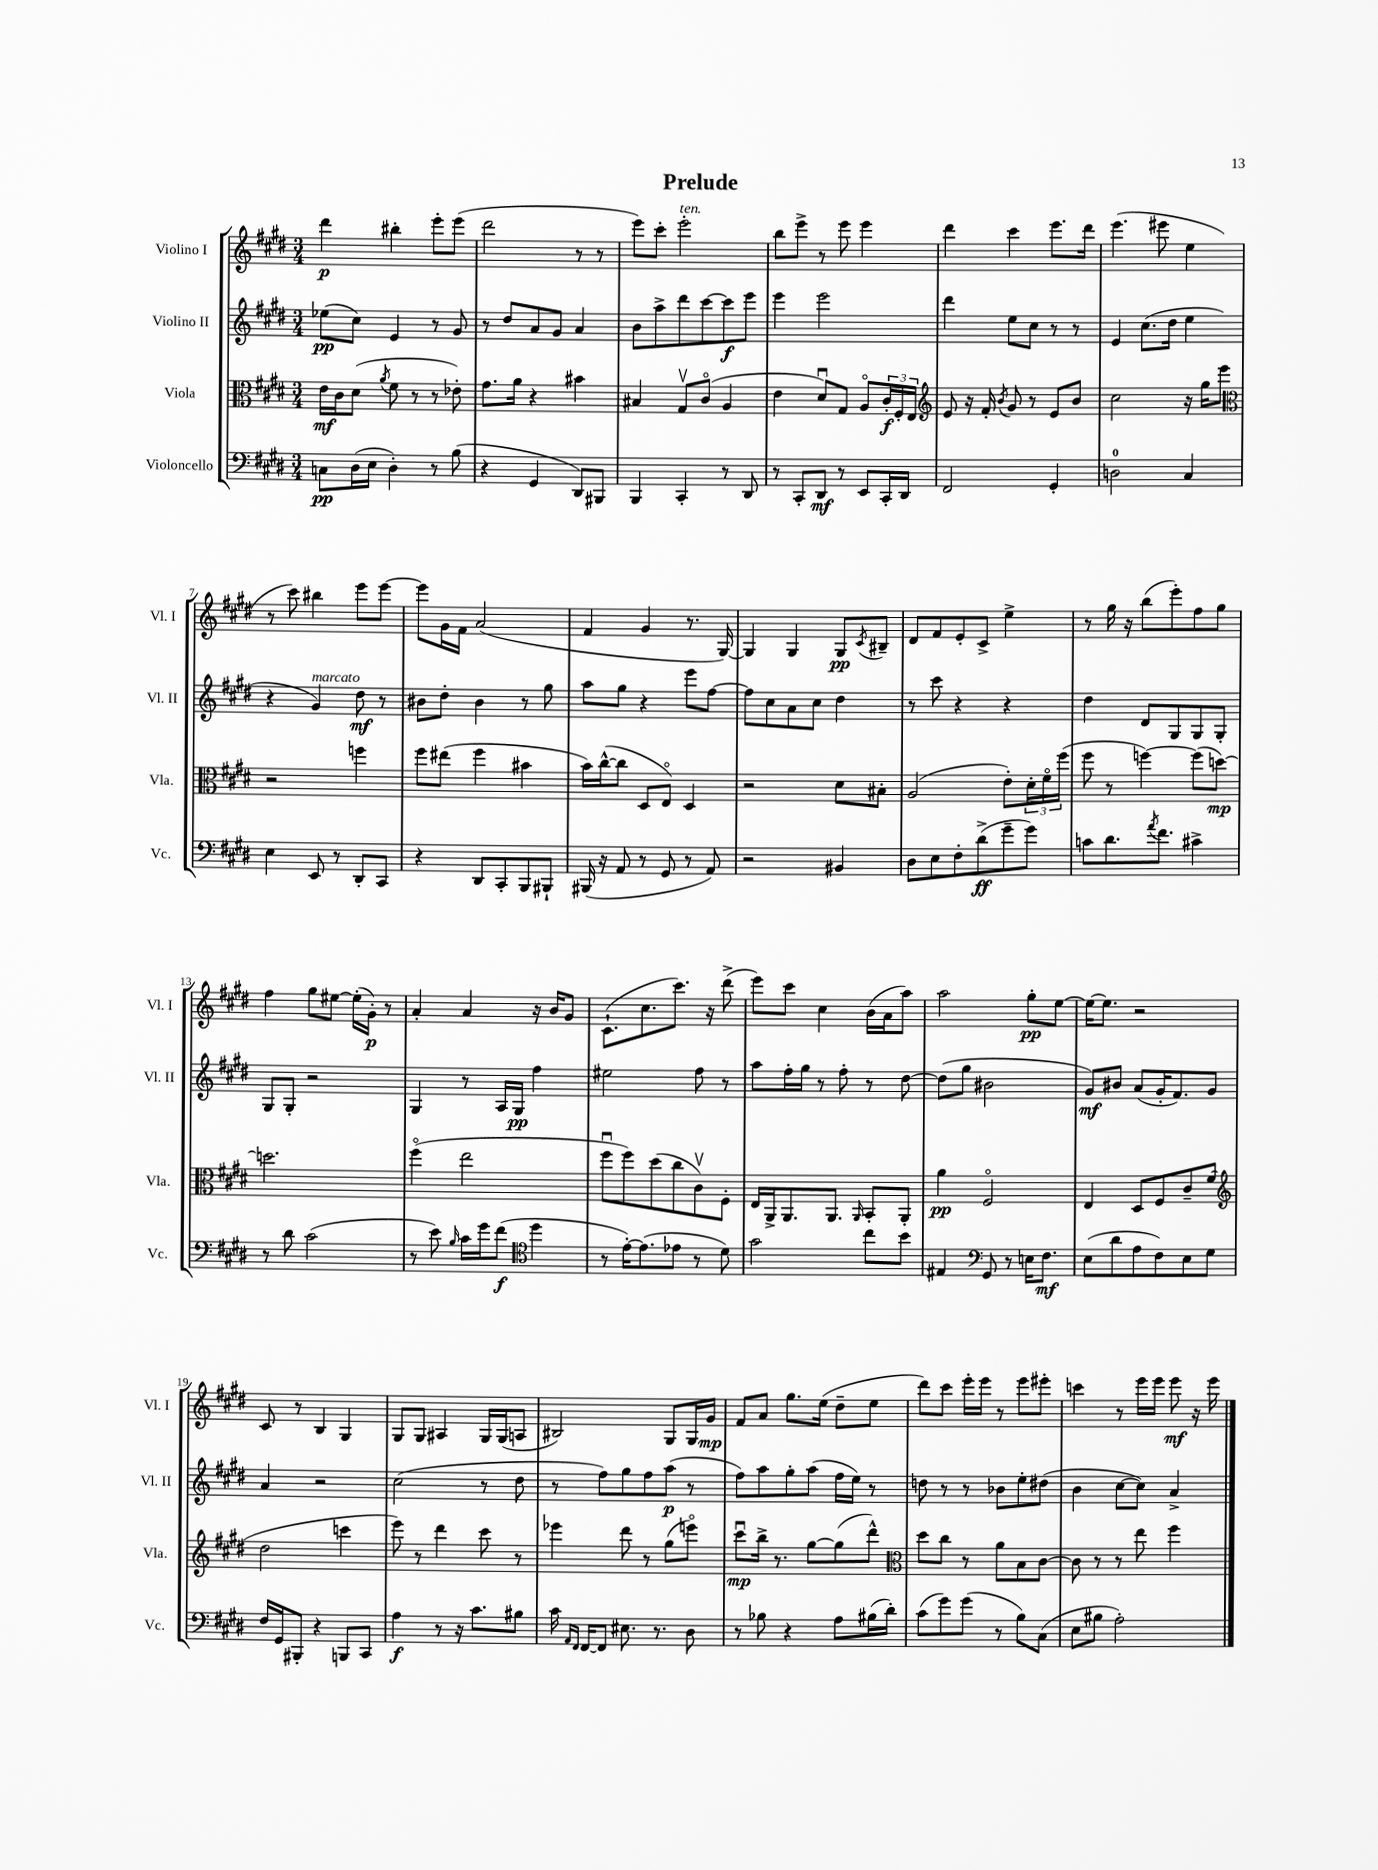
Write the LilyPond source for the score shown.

\header { title = "Prelude" }
<<
\new StaffGroup <<
\new Staff = "s0" \with { instrumentName = "Violino I" shortInstrumentName = "Vl. I" } {
    \clef treble \key e \major \numericTimeSignature \time 3/4
    dis'''4\p bis''4-. e'''8-. e'''8( |
    dis'''2 r8 r8 |
    e'''8) cis'''8-. e'''2-.^\markup { \italic "ten." } |
    b''8 e'''8-> r8 e'''8 e'''4 |
    dis'''4 cis'''4 e'''8. dis'''16 |
    e'''4.( eis'''8 e''4 |
    r8 cis'''8) bis''4 e'''8 e'''8~ |
    e'''8 gis'16 fis'16 a'2( |
    fis'4 gis'4 r8. gis16~) |
    gis4 gis4 gis8\pp \acciaccatura { cis'8 } bis8-- |
    dis'8 fis'8 e'8-. cis'8-> e''4-> |
    r8 gis''16 r16 b''8( e'''8-.) fis''8 gis''8 |
    fis''4 gis''8 eis''8~ eis''16-.( gis'16-.\p) r8 |
    a'4-. a'4 r16 b'16 gis'8 |
    cis'8.-!( cis''8. cis'''8.) r16 dis'''8->( |
    e'''8) cis'''8 cis''4 b'16( a'16 a''8) |
    a''2 gis''8-.\pp e''8~ |
    e''16~ e''8. r2 |
    cis'8 r8 b4 gis4 |
    gis8 gis8 ais4 gis16 gis16( a8 |
    bis2) gis8 gis16 gis'16\mp |
    fis'8 a'8 gis''8. e''16( dis''8-- e''8 |
    dis'''8) cis'''8 e'''16-. e'''16 r8 e'''8 eis'''8-. |
    c'''4 r8 e'''16 e'''16 e'''8\mf r16 e'''16 \bar "|." |
}
\new Staff = "s1" \with { instrumentName = "Violino II" shortInstrumentName = "Vl. II" } {
    \clef treble \key e \major \numericTimeSignature \time 3/4
    ees''8\pp( cis''8) e'4 r8 gis'8 |
    r8 dis''8 a'8 gis'8 a'4 |
    b'8 a''8-> dis'''8 cis'''8~ cis'''8\f e'''8 |
    e'''4 e'''2 |
    dis'''4 e''8 cis''8 r8 r8 |
    e'4 cis''8.( dis''16 e''4 |
    r4 gis'4^\markup { \italic "marcato" }) dis''8\mf r8 |
    bis'8 dis''8-. bis'4 r8 gis''8 |
    a''8 gis''8 r4 e'''8 fis''8~ |
    fis''8 cis''8 a'8 cis''8 dis''4 |
    r8 cis'''8 r4 r4 |
    dis''4 dis'8 gis8 gis8 gis8-. |
    gis8 gis8-. r2 |
    gis4 r8 a16 gis16\pp fis''4 |
    eis''2 fis''8 r8 |
    a''8 fis''16-. gis''16 r8 fis''8-. r8 dis''8~ |
    dis''8( gis''8 bis'2 |
    gis'8\mf) bis'8 a'8( gis'16-. fis'8.) gis'8 |
    a'4 r2 |
    cis''2( r8 dis''8 |
    r8 fis''8) gis''8 fis''8 a''8\p( r8 |
    fis''8) a''8 gis''8-. a''8( fis''16 e''16) r8 |
    d''8 r8 r8 bes'8 e''8-. dis''8( |
    b'4 cis''8~ cis''8) a'4-> \bar "|." |
}
\new Staff = "s2" \with { instrumentName = "Viola" shortInstrumentName = "Vla." } {
    \clef alto \key e \major \numericTimeSignature \time 3/4
    e'16\mf cis'16 dis'8( \acciaccatura { a'8 } fis'8 r8 r8 ees'8-.) |
    gis'8. a'16 r4 bis'4 |
    bis4 gis8\upbow cis'8\flageolet( a4 |
    e'4 dis'8\downbow) gis8 a8\flageolet \tuplet 3/2 { cis'16-.\f fis16-. e16 } |
    \clef treble e'8 r16 fis'16-. \acciaccatura { b'8 } gis'8 r8 e'8 b'8 |
    cis''2 r16 gis''16 e'''8 |
    \clef alto r2 f''4 |
    fis''8 eis''8( fis''4 bis'4 |
    b'16) cis''16~-^( cis''8 dis8 e8\flageolet) dis4 |
    r2 dis'8 bis8-. |
    a2( e'8-.) \tuplet 3/2 { dis'16-. fis'16\flageolet fis''16( } |
    fis''8 r8 f''4~) f''8( d''8~\mp) |
    d''2. |
    fis''4\flageolet( e''2 |
    fis''8\downbow fis''8) dis''8( cis''8 cis'8\upbow) fis8-. |
    e16 a,16-> a,8. a,8. \grace { a,16 } b,8-. a,8-. |
    a'4\pp fis2\flageolet |
    e4 dis8 fis8 cis'8-- fis'8( |
    \clef treble dis''2 c'''4 |
    e'''8) r8 dis'''4 cis'''8 r8 |
    ees'''4 dis'''8 r8 gis''8( e'''8\flageolet) |
    cis'''8\downbow\mp b''16-> r8. gis''8~ gis''8( dis'''8-^) |
    \clef alto dis''8 cis''8 r8 a'8 b8 cis'8~ |
    cis'8 r8 r8 e''8 fis''4 \bar "|." |
}
\new Staff = "s3" \with { instrumentName = "Violoncello" shortInstrumentName = "Vc." } {
    \clef bass \key e \major \numericTimeSignature \time 3/4
    c8\pp dis16( e16 dis4-.) r8 b8( |
    r4 gis,4 dis,8) bis,,8 |
    b,,4 cis,4-. r8 dis,8 |
    r8 cis,8-. dis,8\mf r8 e,8 cis,16-. dis,16 |
    fis,2 gis,4-. |
    d2-0 cis4 |
    e4 e,8 r8 dis,8-. cis,8 |
    r4 dis,8 cis,8-. b,,8 bis,,8-! |
    bis,,16( r16 a,8 r8 gis,8 r8 a,8) |
    r2 bis,4 |
    dis8 e8 fis8-. dis'8->\ff( gis'8-- gis'8) |
    c'8 dis'8. \acciaccatura { a'8 } fis'8. cis'4-> |
    r8 dis'8 cis'2( |
    r8 e'8) \grace { b16 } cis'16 gis'16 fis'8\f( \clef tenor dis''4 |
    r8 e'16~-.) e'8.( ees'8 r8 dis'8) |
    gis'2 cis''8 b'8 |
    eis4 \clef bass gis,8 r8 e16 fis8.\mf |
    e8( dis'8 a8 fis8) e8 gis8 |
    fis16 gis,16 bis,,8-. r4 b,,8 cis,8 |
    a4\f r8 r16 cis'8. bis8 |
    cis'16 \grace { a,16 fis,16 } fis,16~ fis,8 eis8. r8. dis8 |
    r8 bes8 r4 a8 bis16( dis'16-.) |
    cis'8( gis'8) gis'8( r8 b8) cis8( |
    e8 bis8 a2-.) \bar "|." |
}
>>
>>
